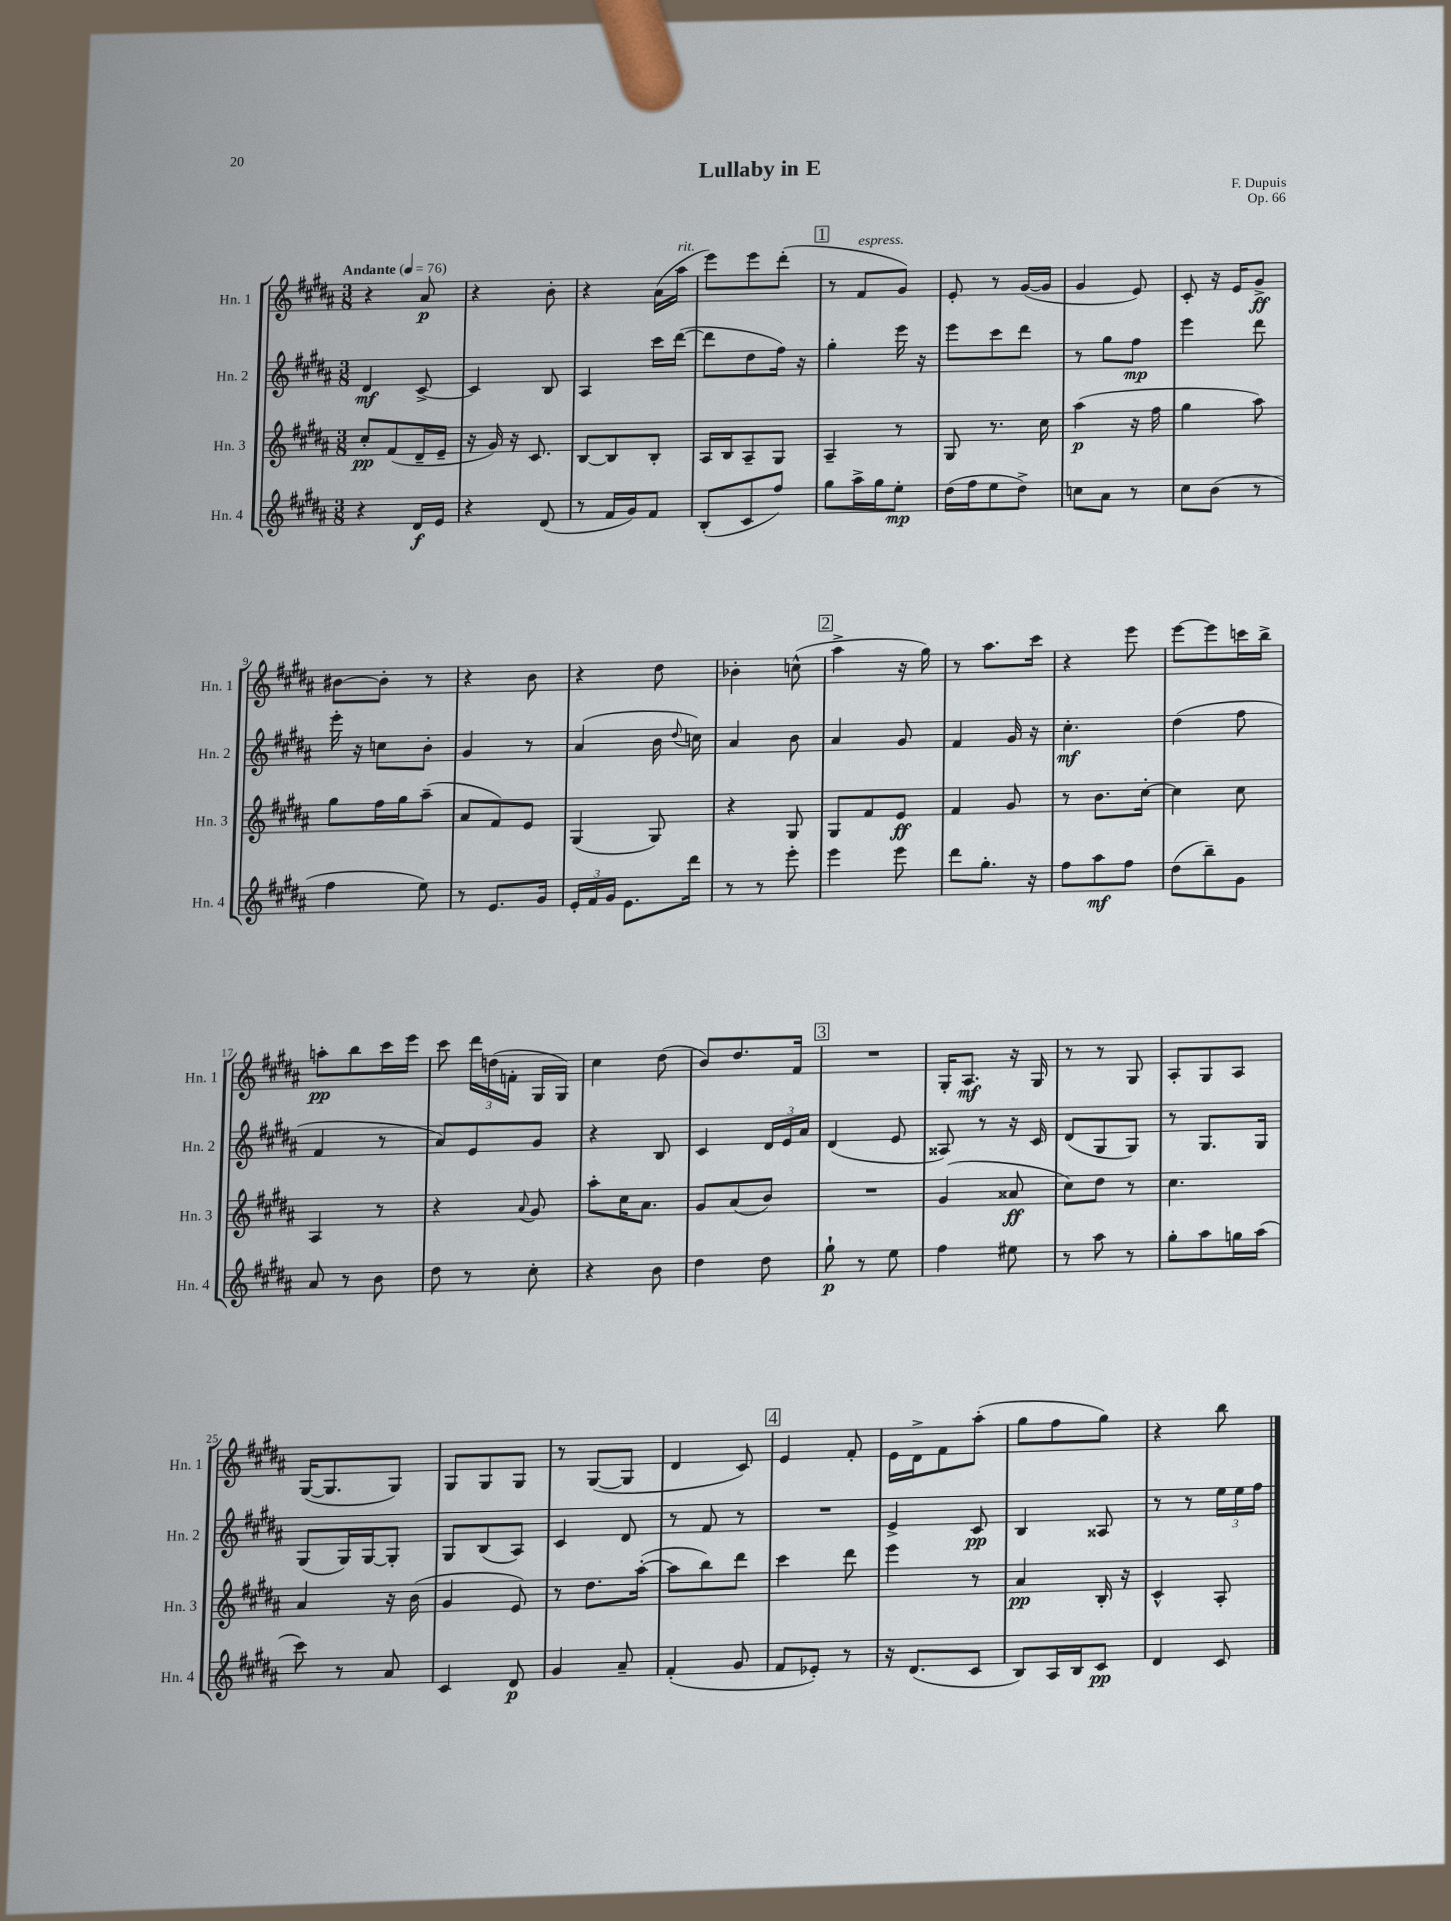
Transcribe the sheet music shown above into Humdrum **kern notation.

**kern	**dynam	**kern	**dynam	**kern	**dynam	**kern	**dynam
*part4	*part4	*part3	*part3	*part2	*part2	*part1	*part1
*staff4	*staff4	*staff3	*staff3	*staff2	*staff2	*staff1	*staff1
*I"Hn. 4	*	*I"Hn. 3	*	*I"Hn. 2	*	*I"Hn. 1	*
*I'Hn. 4	*	*I'Hn. 3	*	*I'Hn. 2	*	*I'Hn. 1	*
*clefG2	*	*clefG2	*	*clefG2	*	*clefG2	*
*k[f#c#g#d#a#]	*	*k[f#c#g#d#a#]	*	*k[f#c#g#d#a#]	*	*k[f#c#g#d#a#]	*
*M3/8	*	*M3/8	*	*M3/8	*	*M3/8	*
*MM76	*	*MM76	*	*MM76	*	*MM76	*
=1	=1	=1	=1	=1	=1	=1	=1
!	!	!	!	!	!	!LO:TX:a:B:t=Andante	!
4r	.	8cc#'/L	pp	4d#/	mf	4r	.
.	.	(8f#/	.	.	.	.	.
16d#/LL	f	16d#~/L	.	[8c#^/	.	8a#/	p
16e/JJ	.	16e~/JJ	.	.	.	.	.
=2	=2	=2	=2	=2	=2	=2	=2
4r	.	16r	.	4c#/]	.	4r	.
.	.	16g#/)	.	.	.	.	.
.	.	16r	.	.	.	.	.
.	.	8.c#/	.	.	.	.	.
(8d#/	.	.	.	8B/	.	8b'\	.
=3	=3	=3	=3	=3	=3	=3	=3
8r	.	[8B/L	.	4A#/	.	4r	.
16f#/LL	.	8B/]	.	.	.	.	.
16g#/J)	.	.	.	.	.	.	.
8f#/J	.	8B'/J	.	16ccc#\LL	.	(16a#\LL	.
!	!	!	!	!	!	!LO:TX:a:i:t=rit.	!
.	.	.	.	([16ddd#\JJ	.	16aa#\JJ	.
=4	=4	=4	=4	=4	=4	=4	=4
(8B'/L	.	16A#/LL	.	8ddd#\L]	.	8eee\L)	.
.	.	16B/J	.	.	.	.	.
8c#/	.	8A#~/	.	8dd#\	.	8eee\	.
8ff#/J)	.	8G#/J	.	16ff#\Jk)	.	(8ddd#'\J	.
.	.	.	.	16r	.	.	.
!!LO:REH:place=s1:t=1
=5	=5	=5	=5	=5	=5	=5	=5
8gg#\L	.	4A#~/	.	4gg#'\	.	8r	.
!	!	!	!	!	!	!LO:TX:a:i:t=espress.	!
16aa#^\L	.	.	.	.	.	8f#/L	.
16gg#\J	.	.	.	.	.	.	.
8ee'\J	mp	8r	.	16eee\	.	8g#/J)	.
.	.	.	.	16r	.	.	.
=6	=6	=6	=6	=6	=6	=6	=6
(16dd#\LL	.	8G#/	.	8eee\L	.	8e'/	.
16ff#\J	.	.	.	.	.	.	.
8ee\	.	8.r	.	8ccc#\	.	8r	.
8dd#^\J)	.	.	.	8ddd#\J	.	([16g#/LL	.
.	.	16cc#\	.	.	.	16g#/JJ]	.
=7	=7	=7	=7	=7	=7	=7	=7
8ccn\L	.	(4aa#\	p	8r	.	4g#/	.
8a#\J	.	.	.	8gg#\L	.	.	.
8r	.	16r	.	8ff#\J	mp	8e/)	.
.	.	16ff#\	.	.	.	.	.
=8	=8	=8	=8	=8	=8	=8	=8
8cc#\L	.	4gg#\	.	4eee\	.	8c#'/	.
(8b\J	.	.	.	.	.	16r	.
.	.	.	.	.	.	16e/KL	.
8r	.	8aa#\)	.	8ddd#\	.	8g#^/J	ff
!!LO:LB:g=z
=9	=9	=9	=9	=9	=9	=9	=9
4ff#\	.	8gg#\L	.	16eee'\	.	[8b#X\L	.
.	.	.	.	16r	.	.	.
.	.	16ff#\L	.	8ccn\L	.	8b#'\J]	.
.	.	16gg#\J	.	.	.	.	.
8ee\)	.	(8aa#~\J	.	8b'\J	.	8r	.
=10	=10	=10	=10	=10	=10	=10	=10
8r	.	8a#/L	.	4g#/	.	4r	.
8.e/L	.	8f#/)	.	.	.	.	.
.	.	8e/J	.	8r	.	8b\	.
16g#/Jk	.	.	.	.	.	.	.
=11	=11	=11	=11	=11	=11	=11	=11
24e'/LL	.	(4G#/	.	(4a#/	.	4r	.
24f#/	.	.	.	.	.	.	.
24g#/JJ	.	.	.	.	.	.	.
8.e\L	.	.	.	.	.	.	.
.	.	8G#/)	.	16b\	.	8dd#\	.
.	.	.	.	8qqdd#/	.	.	.
16ddd#\Jk	.	.	.	16ccn\)	.	.	.
=12	=12	=12	=12	=12	=12	=12	=12
8r	.	4r	.	4a#/	.	4b-X'\	.
8r	.	.	.	.	.	.	.
8eee'\	.	8G#/	.	8b\	.	(8ccn^^\	.
!!LO:REH:place=s1:t=2
=13	=13	=13	=13	=13	=13	=13	=13
4eee\	.	8G#/L	.	4a#/	.	4aa#^\	.
.	.	8f#/	.	.	.	.	.
8eee\	.	8e/J	ff	8g#/	.	16r	.
.	.	.	.	.	.	16gg#\)	.
=14	=14	=14	=14	=14	=14	=14	=14
8ddd#\L	.	4f#/	.	4f#/	.	8r	.
8.gg#'\J	.	.	.	.	.	8.aa#\L	.
.	.	8g#/	.	16g#/	.	.	.
16r	.	.	.	16r	.	16ccc#\Jk	.
=15	=15	=15	=15	=15	=15	=15	=15
8ff#\L	.	8r	.	4.cc#'\	mf	4r	.
8aa#\	mf	8.b\L	.	.	.	.	.
8ff#\J	.	.	.	.	.	8eee\	.
.	.	[16cc#'\Jk	.	.	.	.	.
=16	=16	=16	=16	=16	=16	=16	=16
(8dd#\L	.	4cc#\]	.	(4dd#\	.	[8eee\L	.
8bb~\)	.	.	.	.	.	8eee\]	.
8g#\J	.	8cc#\	.	8ff#\	.	16cccn\L	.
.	.	.	.	.	.	16bb^\JJ	.
!!LO:LB:g=z
=17	=17	=17	=17	=17	=17	=17	=17
8a#/	.	4A#/	.	4f#/	.	8aan'\L	pp
8r	.	.	.	.	.	8bb\	.
8b\	.	8r	.	8r	.	16ccc#\L	.
.	.	.	.	.	.	16eee\JJ	.
=18	=18	=18	=18	=18	=18	=18	=18
8dd#\	.	4r	.	8a#/L)	.	8ccc#\	.
8r	.	.	.	8e/	.	24ddd#\LL	.
.	.	.	.	.	.	(24ddn\	.
.	.	.	.	.	.	24fn'\JJ	.
.	.	8qqa#/	.	.	.	.	.
8cc#'\	.	8g#/	.	8g#/J	.	16G#/LL	.
.	.	.	.	.	.	16G#/JJ)	.
=19	=19	=19	=19	=19	=19	=19	=19
4r	.	8aa#'\L	.	4r	.	4cc#\	.
.	.	16cc#\K	.	.	.	.	.
.	.	8.a#\J	.	.	.	.	.
8b\	.	.	.	8B/	.	(8dd#\	.
=20	=20	=20	=20	=20	=20	=20	=20
4dd#\	.	8g#/L	.	4c#/	.	8b/L)	.
.	.	(8a#/	.	.	.	8.dd#/	.
8dd#\	.	8b/J)	.	24d#/LL	.	.	.
.	.	.	.	24e/	.	.	.
.	.	.	.	.	.	16f#/Jk	.
.	.	.	.	24a#/JJ	.	.	.
!!LO:REH:place=s1:t=3
=21	=21	=21	=21	=21	=21	=21	=21
8gg#`\	p	4.r	.	(4d#/	.	4.r	.
8r	.	.	.	.	.	.	.
8ee\	.	.	.	8e/	.	.	.
=22	=22	=22	=22	=22	=22	=22	=22
4ff#\	.	(4g#/	.	8A##X/)	.	16G#'/KL	.
.	.	.	.	.	.	8.A#/J	mf
.	.	.	.	8r	.	.	.
8ee#X\	.	8a##X/	ff	16r	.	16r	.
.	.	.	.	16c#/	.	16G#/	.
=23	=23	=23	=23	=23	=23	=23	=23
8r	.	8cc#\L)	.	(8d#/L	.	8r	.
8aa#\	.	8dd#\J	.	8G#/	.	8r	.
8r	.	8r	.	8G#/J)	.	8G#/	.
=24	=24	=24	=24	=24	=24	=24	=24
8gg#'\L	.	4.cc#\	.	8r	.	8A#'/L	.
8aa#\	.	.	.	8.G#/L	.	8G#/	.
16ggn\L	.	.	.	.	.	8A#/J	.
(16aa#\JJ	.	.	.	16G#/Jk	.	.	.
!!LO:LB:g=z
=25	=25	=25	=25	=25	=25	=25	=25
8ccc#\)	.	4a#/	.	(8G#/L	.	([16G#/KL	.
.	.	.	.	.	.	8.G#/]	.
8r	.	.	.	16G#/L)	.	.	.
.	.	.	.	[16G#/J	.	.	.
8a#/	.	16r	.	8G#'/J]	.	8G#/J)	.
.	.	(16b\	.	.	.	.	.
=26	=26	=26	=26	=26	=26	=26	=26
4c#/	.	4g#/	.	8G#/L	.	8G#/L	.
.	.	.	.	(8B/	.	8G#/	.
8d#/	p	8e/)	.	8A#/J)	.	8G#/J	.
=27	=27	=27	=27	=27	=27	=27	=27
4g#/	.	8r	.	4c#/	.	8r	.
.	.	8.dd#\L	.	.	.	([8G#/L	.
8a#~/	.	.	.	8d#/	.	8G#/J]	.
.	.	([16aa#'\Jk	.	.	.	.	.
=28	=28	=28	=28	=28	=28	=28	=28
(4f#'/	.	8aa#\L]	.	8r	.	4d#/	.
.	.	8bb\)	.	8f#/	.	.	.
8g#/	.	8ddd#\J	.	8r	.	8c#/)	.
!!LO:REH:place=s1:t=4
=29	=29	=29	=29	=29	=29	=29	=29
8f#/L	.	4ccc#\	.	4.r	.	4e/	.
8e-X'/J)	.	.	.	.	.	.	.
8r	.	8ddd#\	.	.	.	8f#'/	.
=30	=30	=30	=30	=30	=30	=30	=30
16r	.	4eee\	.	4e^/	.	16e\LL	.
(8.d#/L	.	.	.	.	.	16d#^\J	.
.	.	.	.	.	.	8f#\	.
8c#/J	.	8r	.	8c#/	pp	(8aa#'\J	.
=31	=31	=31	=31	=31	=31	=31	=31
8B/L)	.	4a#/	pp	4B/	.	8gg#\L	.
16A#/L	.	.	.	.	.	8ff#\	.
16B/J	.	.	.	.	.	.	.
8c#/J	pp	16B'/	.	8A##X/	.	8gg#\J)	.
.	.	16r	.	.	.	.	.
=32	=32	=32	=32	=32	=32	=32	=32
4d#/	.	4c#^^/	.	8r	.	4r	.
.	.	.	.	8r	.	.	.
8c#/	.	8A#'/	.	24ee\LL	.	8bb\	.
.	.	.	.	24ee\	.	.	.
.	.	.	.	24ff#\JJ	.	.	.
==	==	==	==	==	==	==	==
*-	*-	*-	*-	*-	*-	*-	*-
